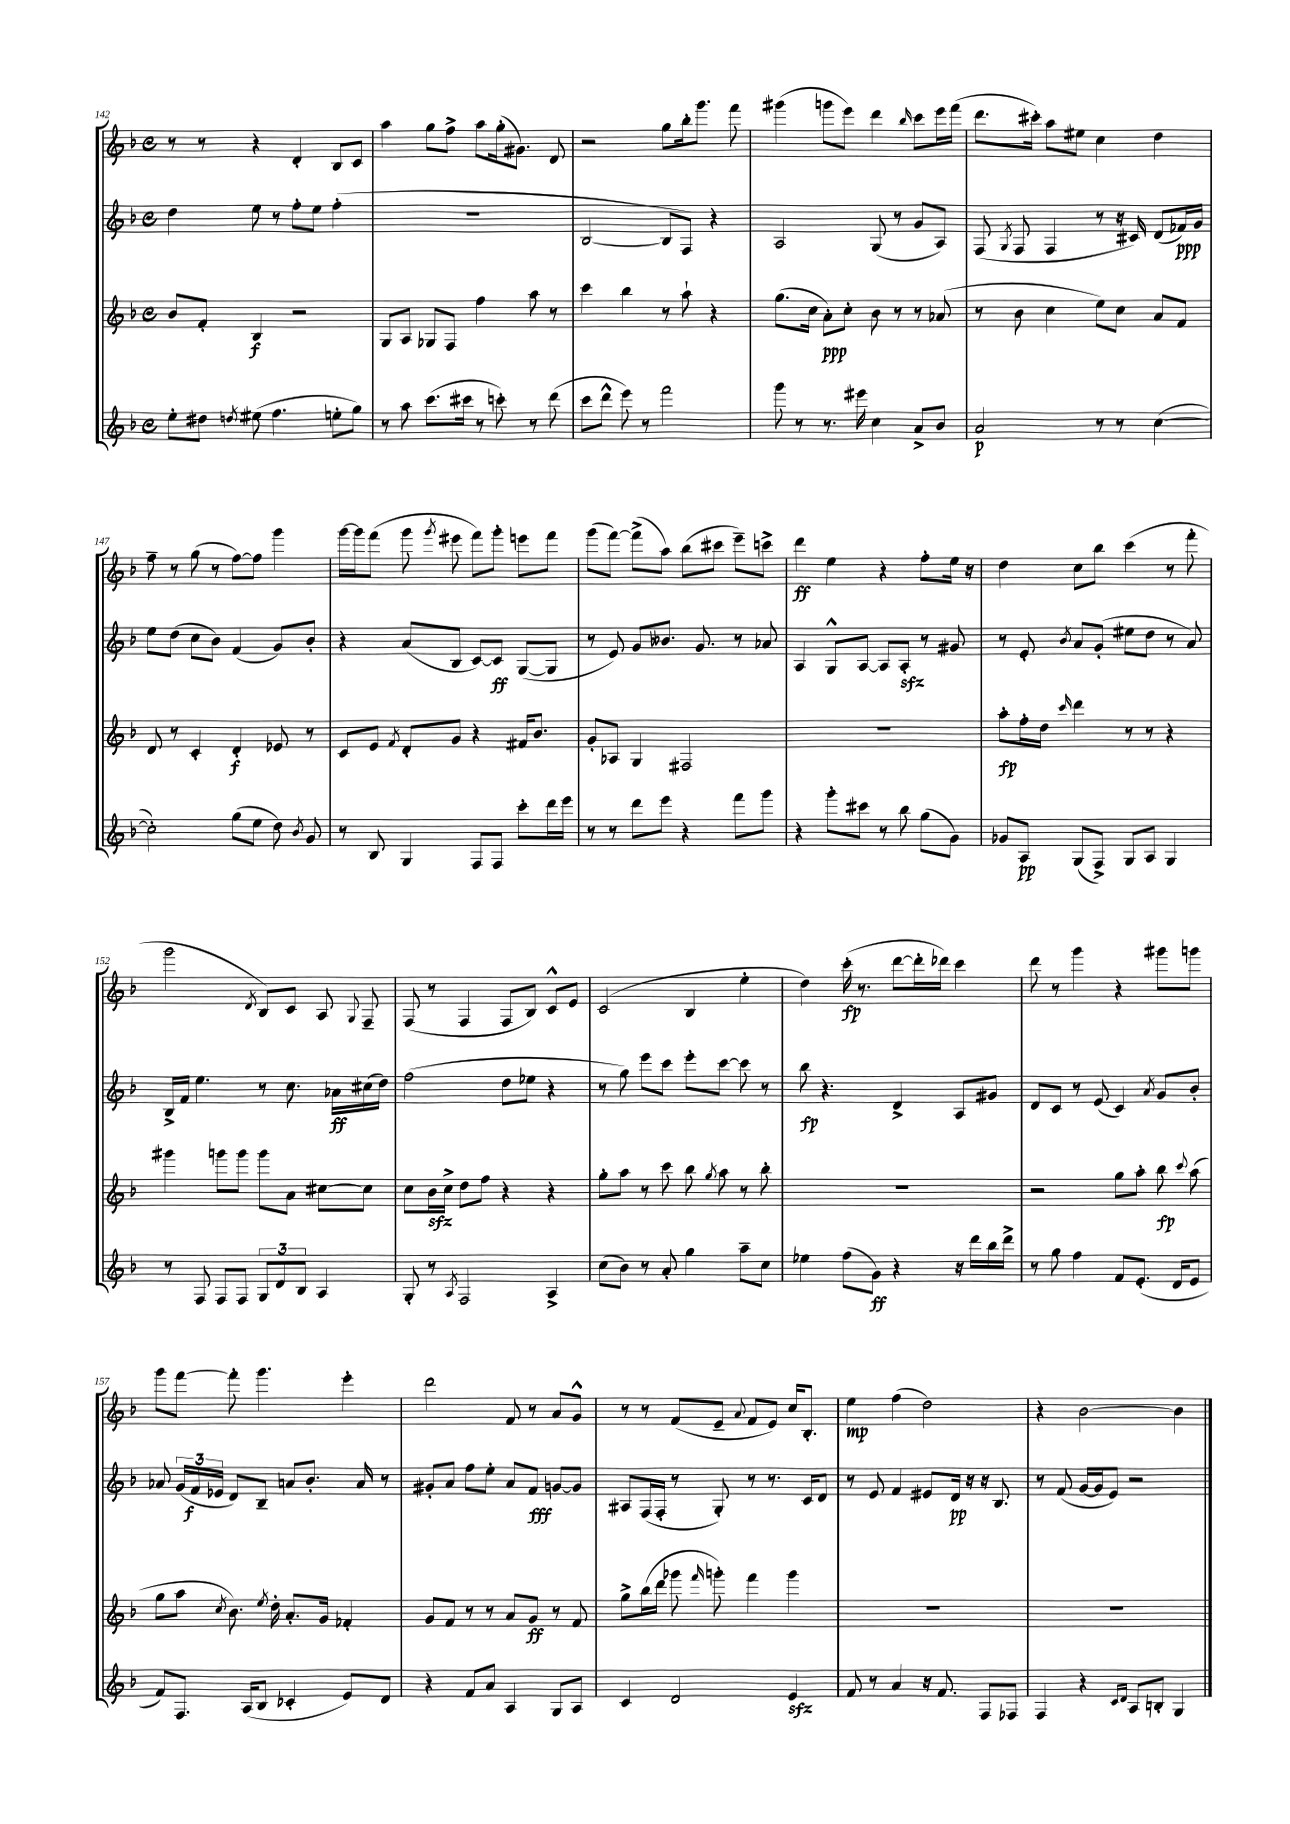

**kern	**dynam	**kern	**dynam	**kern	**dynam	**kern	**dynam
*part4	*part4	*part3	*part3	*part2	*part2	*part1	*part1
*staff4	*staff4	*staff3	*staff3	*staff2	*staff2	*staff1	*staff1
*clefG2	*	*clefG2	*	*clefG2	*	*clefG2	*
*k[b-]	*	*k[b-]	*	*k[b-]	*	*k[b-]	*
*M4/4	*	*M4/4	*	*M4/4	*	*M4/4	*
*met(c)	*	*met(c)	*	*met(c)	*	*met(c)	*
=142	=142	=142	=142	=142	=142	=142	=142
8ee'\L	.	8b-/L	.	4dd\	.	8r	.
8dd#X\J	.	8f'/J	.	.	.	8r	.
8qddn/	.	.	.	.	.	.	.
(8ee#X\	.	4B-/	f	8ee\	.	4r	.
4.ff\	.	.	.	8r	.	.	.
.	.	2r	.	8ff'\L	.	4d'/	.
.	.	.	.	8ee\J	.	.	.
8een'\L	.	.	.	(4ff'\	.	8B-/L	.
8gg\J)	.	.	.	.	.	8c/J	.
=143	=143	=143	=143	=143	=143	=143	=143
8r	.	8G/L	.	1r	.	4aa\	.
8aa\	.	8A/J	.	.	.	.	.
(8.ccc\L	.	8G-X/L	.	.	.	8gg\L	.
.	.	8F/J	.	.	.	8ff^\J	.
16ccc#X\Jk	.	.	.	.	.	.	.
8r	.	4ff\	.	.	.	8aa\L	.
8cccn'\)	.	.	.	.	.	(16gg'\k	.
.	.	.	.	.	.	8.g#X\J)	.
8r	.	8aa\	.	.	.	.	.
(8ddd\	.	8r	.	.	.	8d/	.
=144	=144	=144	=144	=144	=144	=144	=144
8ccc\L	.	4ccc\	.	[2B-/	.	2r	.
8ddd^^\J	.	.	.	.	.	.	.
8eee\)	.	4bb-\	.	.	.	.	.
8r	.	.	.	.	.	.	.
2fff\	.	8r	.	8B-/L]	.	8gg\L	.
.	.	8aa`\	.	8F/J)	.	16bb-'\k	.
.	.	.	.	.	.	8.ggg\J	.
.	.	4r	.	4r	.	.	.
.	.	.	.	.	.	8fff\	.
=145	=145	=145	=145	=145	=145	=145	=145
8ggg\	.	(8.gg\L	.	2A/	.	(4ggg#X\	.
8r	.	.	.	.	.	.	.
.	.	16cc\Jk	.	.	.	.	.
8.r	.	8a'\L)	ppp	.	.	8gggn\L	.
.	.	8cc'\J	.	.	.	8eee\J)	.
16eee#X\	.	.	.	.	.	.	.
4cc\	.	8b-\	.	(8G/	.	4ddd\	.
.	.	8r	.	8r	.	.	.
.	.	.	.	.	.	16qqbb-/	.
8a^/L	.	8r	.	8g/L	.	8ccc\L	.
8b-/J	.	(8a-X/	.	8A/J)	.	16eee\L	.
.	.	.	.	.	.	(16fff\JJ	.
=146	=146	=146	=146	=146	=146	=146	=146
2a/	p	8r	.	(8F/	.	8.ddd\L	.
.	.	.	.	8qG/	.	.	.
.	.	8b-\	.	8F/	.	.	.
.	.	.	.	.	.	16ccc#X'\Jk)	.
.	.	4cc\	.	4F/	.	8aa\L	.
.	.	.	.	.	.	8ee#X\J	.
8r	.	8ee\L)	.	8r	.	4cc\	.
8r	.	8cc\J	.	16r	.	.	.
.	.	.	.	16c#X/)	.	.	.
([4cc\	.	8a/L	.	(8d/L	.	4dd\	.
.	.	8f/J	.	16f-X/L)	ppp	.	.
.	.	.	.	16g/JJ	.	.	.
!!LO:LB:g=z
=147	=147	=147	=147	=147	=147	=147	=147
2cc'\])	.	8d/	.	8ee\L	.	8ff~\	.
.	.	8r	.	(8dd\J	.	8r	.
.	.	4c'/	.	8cc\L	.	(8gg\	.
.	.	.	.	8b-\J)	.	8r	.
(8gg\L	.	4d'/	f	(4f/	.	[8ff\L)	.
8ee\J	.	.	.	.	.	8ff\J]	.
8dd\)	.	8e-X/	.	8g/L)	.	4ggg\	.
8qb-/	.	.	.	.	.	.	.
8g/	.	8r	.	8b-'/J	.	.	.
=148	=148	=148	=148	=148	=148	=148	=148
8r	.	8c/L	.	4r	.	[16ggg\LL	.
.	.	.	.	.	.	16ggg\J]	.
8B-/	.	8e/J	.	.	.	(8fff\J	.
.	.	8qf/	.	.	.	.	.
4G/	.	8d'/L	.	(8a/L	.	8ggg\	.
.	.	.	.	.	.	8qggg/	.
.	.	8g/J	.	8B-/J	.	8eee#X\	.
8F/L	.	4r	.	[8c/L)	.	8fff\L)	.
8F/J	.	.	.	8c/J]	ff	8ggg'\J	.
8ccc'\L	.	16f#X/KL	.	([8G/L	.	8eeen\L	.
.	.	8.b-/J	.	.	.	.	.
16ddd\L	.	.	.	8G/J]	.	8fff\J	.
16eee\JJ	.	.	.	.	.	.	.
=149	=149	=149	=149	=149	=149	=149	=149
8r	.	8g'/L	.	8r	.	(8ggg\L	.
8r	.	8A-X/J	.	8e/)	.	[8fff\J)	.
8ddd\L	.	4G/	.	8g/L	.	(8fff^\L]	.
8eee\J	.	.	.	8.b--X/J	.	8aa\J)	.
4r	.	2F#X/	.	.	.	(8bb-\L	.
.	.	.	.	8.g/	.	.	.
.	.	.	.	.	.	8ccc#X\J	.
8fff\L	.	.	.	8r	.	8eee~\L)	.
8ggg\J	.	.	.	8a-X/	.	8cccn^\J	.
=150	=150	=150	=150	=150	=150	=150	=150
4r	.	1r	.	4A/	.	4ddd\	ff
8ggg'\L	.	.	.	8G^^/L	.	4ee\	.
8ccc#X\J	.	.	.	[8A/J	.	.	.
8r	.	.	.	8A/L]	.	4r	.
8bb-\	.	.	.	8Azz'/J	.	.	.
(8gg\L	.	.	.	8r	.	8ff'\L	.
8g\J)	.	.	.	8g#X/	.	16ee\Jk	.
.	.	.	.	.	.	16r	.
=151	=151	=151	=151	=151	=151	=151	=151
8g-X/L	.	8aa'\L	fp	8r	.	4dd\	.
8A/J	pp	16ff'\L	.	8e'/	.	.	.
.	.	16dd\JJ	.	.	.	.	.
.	.	16qqccc/	.	8qb-/	.	.	.
(8G/L	.	4ddd\	.	8a/L	.	8cc\L	.
8F^/J)	.	.	.	(8g'/J	.	8bb-\J	.
8G/L	.	8r	.	8ee#X\L	.	(4ccc\	.
8A/J	.	8r	.	8dd\J	.	.	.
4G/	.	4r	.	8r	.	8r	.
.	.	.	.	8a/)	.	8fff'\	.
!!LO:LB:g=z
=152	=152	=152	=152	=152	=152	=152	=152
8r	.	4ggg#X\	.	16B-^/LL	.	2ggg\	.
.	.	.	.	16f/JJ	.	.	.
8F/	.	.	.	4.ee\	.	.	.
8F/L	.	8gggn\L	.	.	.	.	.
8F/J	.	8ggg\J	.	.	.	.	.
.	.	.	.	.	.	8qd/	.
12G/L	.	8ggg\L	.	8r	.	8B-/L)	.
12d/	.	.	.	.	.	.	.
.	.	8a\J	.	8.cc\	.	8c/J	.
12B-/J	.	.	.	.	.	.	.
4A/	.	[8cc#X\L	.	.	.	8A/	.
.	.	.	.	16a-X\LL	ff	.	.
.	.	.	.	.	.	8qqG/	.
.	.	8cc#\J]	.	(16cc#X\	.	8F~/	.
.	.	.	.	16dd\JJ)	.	.	.
=153	=153	=153	=153	=153	=153	=153	=153
8G'/	.	8cc\L	.	(2ff\	.	(8F/	.
8r	.	16b-zz\L	.	.	.	8r	.
.	.	16cc^\JJ	.	.	.	.	.
8qA/	.	.	.	.	.	.	.
2F/	.	8dd\L	.	.	.	4F/	.
.	.	8ff\J	.	.	.	.	.
.	.	4r	.	8dd\L	.	8F/L	.
.	.	.	.	8ee-X\J	.	8B-/J)	.
4A^/	.	4r	.	4r	.	8c^^/L	.
.	.	.	.	.	.	8e/J	.
=154	=154	=154	=154	=154	=154	=154	=154
(8cc\L	.	8gg'\L	.	8r	.	(2c/	.
8b-\J)	.	8aa\J	.	8gg\)	.	.	.
8r	.	8r	.	8eee\L	.	.	.
8a'/	.	8ccc\	.	8ccc\J	.	.	.
4gg\	.	8bb-\	.	8eee'\L	.	4B-/	.
.	.	8qgg/	.	.	.	.	.
.	.	8aa\	.	[8ccc\J	.	.	.
8aa~\L	.	8r	.	8ccc\]	.	4ee'\	.
8cc\J	.	8bb-'\	.	8r	.	.	.
=155	=155	=155	=155	=155	=155	=155	=155
4ee-X\	.	1r	.	8bb-\	fp	4dd\)	.
.	.	.	.	4.r	.	.	.
(8ff\L	.	.	.	.	.	(16ccc'\	fp
.	.	.	.	.	.	8.r	.
8g\J)	ff	.	.	.	.	.	.
4r	.	.	.	4d^/	.	[8ddd\L	.
.	.	.	.	.	.	16ddd'\L]	.
.	.	.	.	.	.	16ddd-X\JJ)	.
16r	.	.	.	8A/L	.	4ccc\	.
16ddd\LL	.	.	.	.	.	.	.
16bb-\	.	.	.	8g#X/J	.	.	.
16ddd^\JJ	.	.	.	.	.	.	.
=156	=156	=156	=156	=156	=156	=156	=156
8r	.	2r	.	8d/L	.	8ddd\	.
8gg\	.	.	.	8c/J	.	8r	.
4ff\	.	.	.	8r	.	4ggg\	.
.	.	.	.	(8e/	.	.	.
8f/L	.	8gg\L	.	4c/)	.	4r	.
(8.e'/J	.	8aa'\J	.	.	.	.	.
.	.	.	.	8qa/	.	.	.
.	.	8bb-\	fp	8g/L	.	8ggg#X\L	.
16d/KL	.	.	.	.	.	.	.
.	.	8qqccc/	.	.	.	.	.
8e/J	.	(8aa\	.	8b-'/J	.	8gggn\J	.
!!LO:LB:g=z
=157	=157	=157	=157	=157	=157	=157	=157
8f/L)	.	8gg\L	.	8a-X/	.	8ggg\L	.
8.F/J	.	8aa\J	.	(24g/LL	.	[8fff\J	.
.	.	.	.	24f/	f	.	.
.	.	.	.	24e-X/JJ	.	.	.
.	.	8qcc/	.	.	.	.	.
.	.	8.b-\)	.	8d/L)	.	8fff'\]	.
(16A/KL	.	.	.	.	.	.	.
8B-/J	.	.	.	8B-~/J	.	4.ggg\	.
.	.	8qee/	.	.	.	.	.
.	.	16dd'\	.	.	.	.	.
4c-X'/	.	8.a'/L	.	8an/L	.	.	.
.	.	.	.	8.b-'/J	.	.	.
.	.	16g/Jk	.	.	.	.	.
8e/L)	.	4f-X'/	.	.	.	4eee'\	.
.	.	.	.	16a/	.	.	.
8d/J	.	.	.	8r	.	.	.
=158	=158	=158	=158	=158	=158	=158	=158
4r	.	8g/L	.	8g#X'/L	.	2ddd\	.
.	.	8f/J	.	8a/J	.	.	.
8f/L	.	8r	.	8ff\L	.	.	.
8a/J	.	8r	.	8ee'\J	.	.	.
4A/	.	8a/L	.	8a/L	.	8f/	.
.	.	8g/J	ff	8f/J	fff	8r	.
8G/L	.	8r	.	[8gn/L	.	8a/L	.
8A/J	.	8f/	.	8g/J]	.	8g^^/J	.
=159	=159	=159	=159	=159	=159	=159	=159
4c/	.	8gg^\L	.	8A#X/L	.	8r	.
.	.	(16bb-\L	.	(16F/L	.	8r	.
.	.	16ddd\JJ	.	16F'/JJ	.	.	.
2d/	.	8ggg-X\	.	8r	.	(8f/L	.
.	.	16qqfff/	.	.	.	.	.
.	.	8gggn'\)	.	8G'/)	.	8e~/J	.
.	.	.	.	.	.	8qqa/	.
.	.	4fff\	.	8r	.	8f/L	.
.	.	.	.	8.r	.	8e/J)	.
4ezz/	.	4ggg\	.	.	.	16cc/KL	.
.	.	.	.	16c/KL	.	8.B-'/J	.
.	.	.	.	8d/J	.	.	.
=160	=160	=160	=160	=160	=160	=160	=160
8f/	.	1r	.	8r	.	4ee\	mp
8r	.	.	.	8e/	.	.	.
4a/	.	.	.	4f/	.	(4ff\	.
16r	.	.	.	8e#X/L	.	2dd\)	.
8.f/	.	.	.	.	.	.	.
.	.	.	.	16d/Jk	pp	.	.
.	.	.	.	16r	.	.	.
8F/L	.	.	.	16r	.	.	.
.	.	.	.	8.B-/	.	.	.
8F-X/J	.	.	.	.	.	.	.
=161	=161	=161	=161	=161	=161	=161	=161
4F/	.	1r	.	8r	.	4r	.
.	.	.	.	(8f/	.	.	.
4r	.	.	.	[16g/LL	.	[2b-\	.
.	.	.	.	16g/J]	.	.	.
.	.	.	.	8e/J)	.	.	.
16qqc/LL	.	.	.	.	.	.	.
16qqd/JJ	.	.	.	.	.	.	.
8A/L	.	.	.	2r	.	.	.
8Bn'/J	.	.	.	.	.	.	.
4G/	.	.	.	.	.	4b-\]	.
==	==	==	==	==	==	==	==
*-	*-	*-	*-	*-	*-	*-	*-
